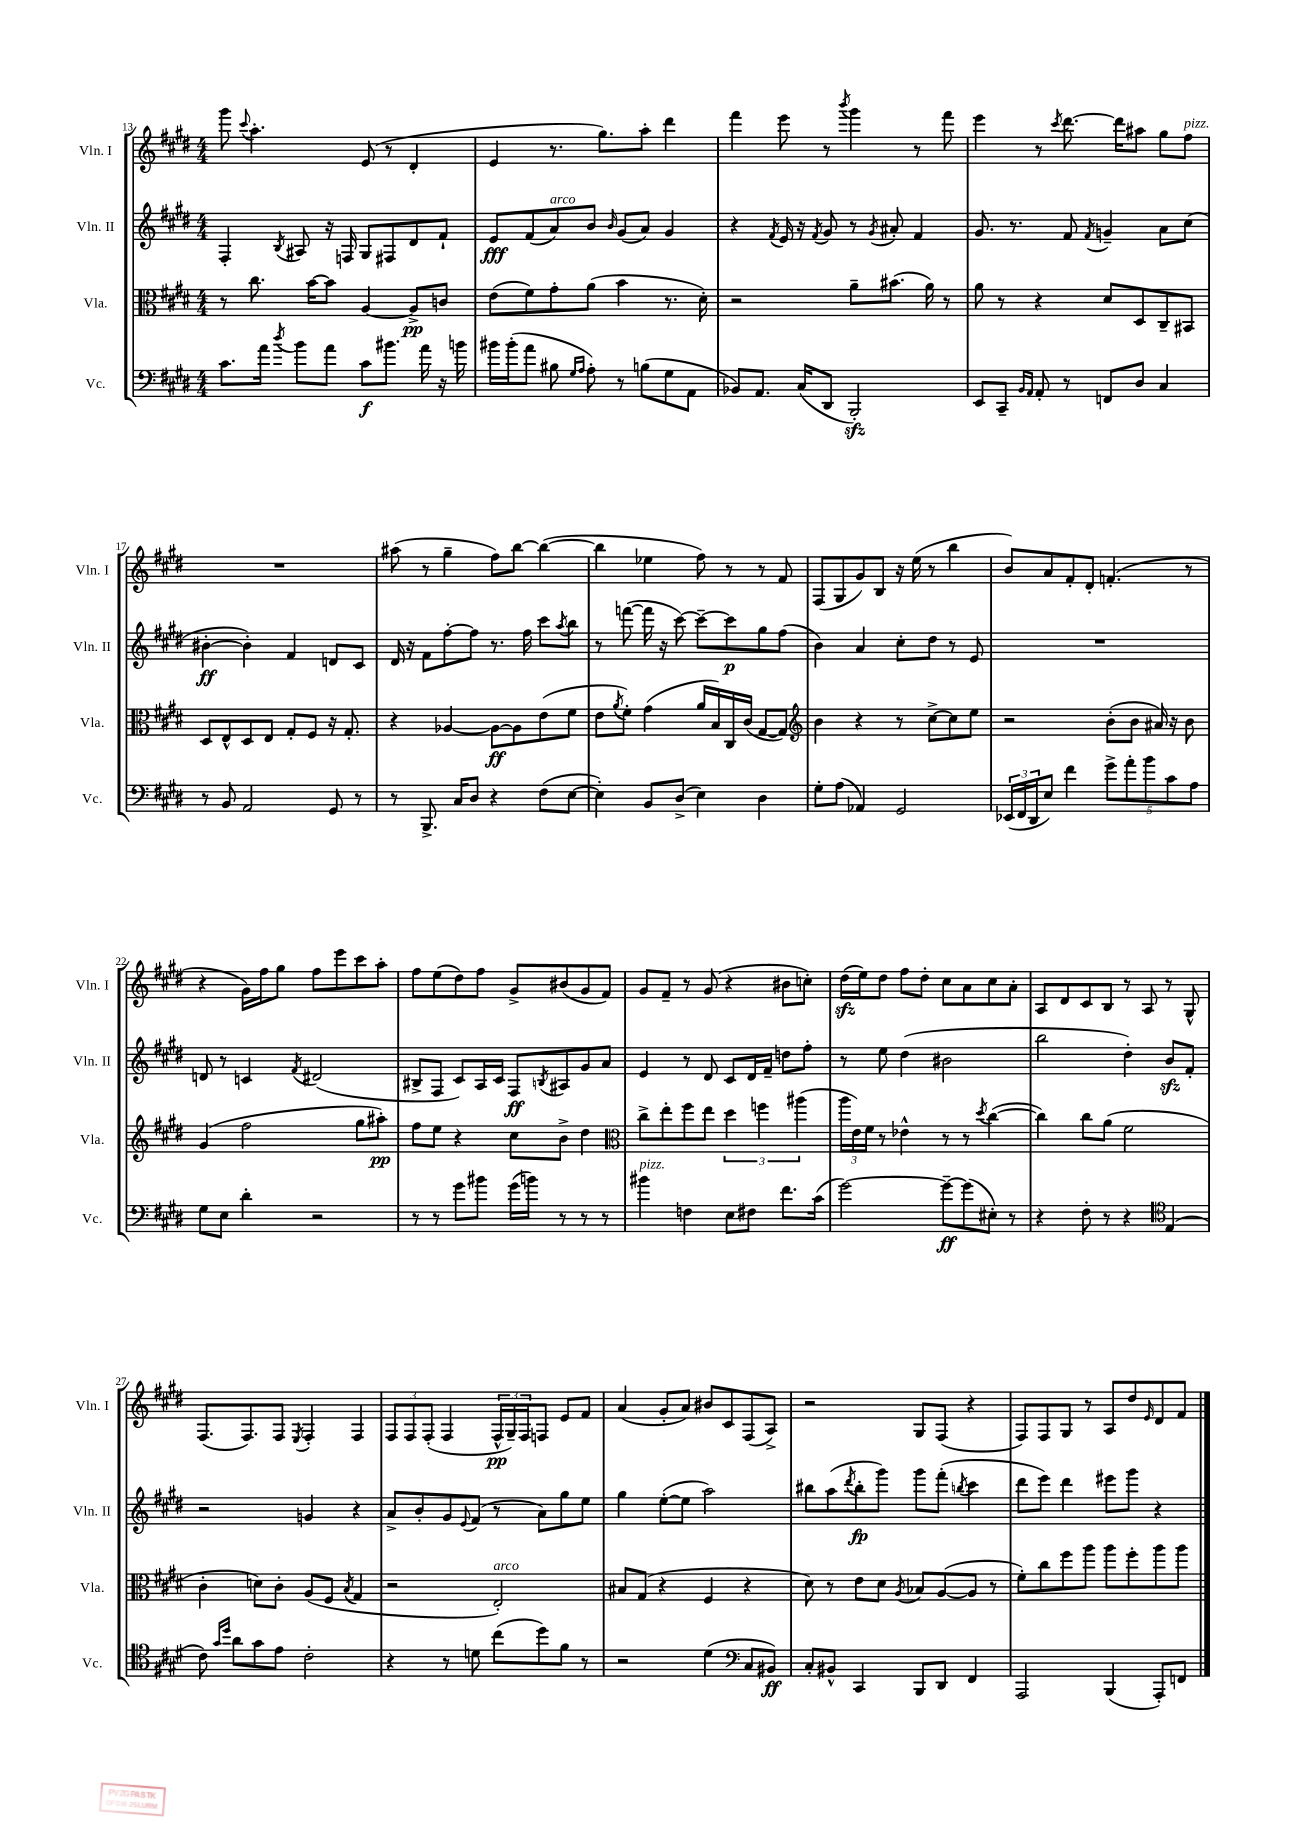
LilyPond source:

<<
\new StaffGroup <<
\new Staff = "s0" \with { instrumentName = "Vln. I" shortInstrumentName = "Vln. I" } {
    \clef treble \key e \major \numericTimeSignature \time 4/4
    gis'''8 \appoggiatura { cis'''8 } a''4.-. e'8( r8 dis'4-. |
    e'4 r8. gis''8.) a''8-. dis'''4 |
    fis'''4 e'''8 r8 \acciaccatura { b'''8 } gis'''4 r8 fis'''8 |
    e'''4 r8 \acciaccatura { cis'''8 } dis'''8.~ dis'''16 ais''8 gis''8 fis''8^\markup { \italic "pizz." } |
    R1 |
    ais''8( r8 gis''4-- fis''8) b''8~ b''4~( |
    b''4 ees''4 fis''8) r8 r8 fis'8 |
    fis8( gis8 gis'8) b8 r16 e''16( r8 b''4 |
    b'8) a'8 fis'8-. dis'8-. f'4.-.( r8 |
    r4 gis'16) fis''16 gis''8 fis''8 e'''8 cis'''8 a''8-. |
    fis''8 e''8( dis''8) fis''8 gis'8-> bis'8( gis'8 fis'8) |
    gis'8 fis'8-- r8 gis'8( r4 bis'8 c''8-.) |
    dis''16\sfz( e''16) dis''8 fis''8 dis''8-. cis''8 a'8 cis''8 a'8-. |
    a8 dis'8 cis'8 b8 r8 a8 r8 gis8-^ |
    fis8.( fis8.) fis8 \acciaccatura { e8 } fis4-. fis4 |
    \tuplet 3/2 { fis8 fis8 fis8-.( } fis4 \tuplet 3/2 { fis16-^\pp gis16--) fis16 } f8 e'8 fis'8 |
    a'4( gis'8-. a'8) bis'8 cis'8 fis8( a8->) |
    r2 gis8 fis8( r4 |
    fis8) fis8 gis8 r8 a8 dis''8 \grace { e'16 } dis'8 fis'8 \bar "|." |
}
\new Staff = "s1" \with { instrumentName = "Vln. II" shortInstrumentName = "Vln. II" } {
    \clef treble \key e \major \numericTimeSignature \time 4/4
    fis4-. \acciaccatura { b8 } ais8 r16 f16 gis8 fis8 dis'8 fis'8-! |
    e'8\fff fis'8( a'8^\markup { \italic "arco" }) b'8 \grace { b'16 } gis'8( a'8) gis'4 |
    r4 \acciaccatura { fis'8 } e'16 r16 \acciaccatura { fis'8 } gis'8 r8 \acciaccatura { gis'8 } ais'8-. fis'4 |
    gis'8. r8. fis'8 \acciaccatura { fis'8 } g'4-- a'8 cis''8( |
    bis'4~-.\ff bis'4-.) fis'4 d'8 cis'8 |
    dis'16 r16 fis'8 fis''8~-. fis''8 r8. fis''16 cis'''8 \acciaccatura { a''8 } b''8 |
    r8 f'''8~( f'''16 r16 cis'''8~) cis'''8~-- cis'''8\p gis''8 fis''8( |
    b'4) a'4 cis''8-. dis''8 r8 e'8 |
    R1 |
    d'8 r8 c'4 \acciaccatura { fis'8 } dis'2( |
    bis8-> fis8 cis'8) a16 cis'16 fis8\ff \acciaccatura { b8 } ais8 gis'8 a'8 |
    e'4 r8 dis'8 cis'8 dis'16 fis'16-- d''8 fis''8-. |
    r8 e''8 dis''4( bis'2 |
    b''2 dis''4-.) b'8\sfz fis'8-. |
    r2 g'4 r4 |
    a'8-> b'8-. gis'8 \appoggiatura { e'8 } fis'8( r8 a'8) gis''8 e''8 |
    gis''4 e''8~-.( e''8 a''2) |
    bis''8 a''8( \acciaccatura { dis'''8 } bis''8-.\fp gis'''8) gis'''8 fis'''8-.( \acciaccatura { b''8 } cis'''4 |
    dis'''8 e'''8) dis'''4 eis'''8 gis'''8 r4 \bar "|." |
}
\new Staff = "s2" \with { instrumentName = "Vla." shortInstrumentName = "Vla." } {
    \clef alto \key e \major \numericTimeSignature \time 4/4
    r8 cis''8. b'16~ b'8 a4~ a8->\pp c'8 |
    e'8( fis'8) gis'8-. a'8( b'4 r8. dis'16-.) |
    r2 a'8-- bis'8.( a'16) r8 |
    a'8 r8 r4 dis'8 dis8 cis8-- bis,8 |
    dis8 e8-^ dis8 e8 gis8-. fis8 r16 gis8.-. |
    r4 aes4~ aes8~\ff aes8 e'8( fis'8 |
    e'8 \acciaccatura { a'8 } fis'8-.) gis'4( a'16 b16) cis16 cis'16( gis8~ gis8) |
    \clef treble b'4 r4 r8 cis''8~-> cis''8 e''8 |
    r2 b'8-.( b'8 ais'16) r16 b'8 |
    gis'4( fis''2 gis''8 ais''8-.\pp) |
    fis''8 e''8 r4 cis''8 b'8-> dis''4 |
    \clef alto cis''8-> e''8-. fis''8 e''8 \tuplet 3/2 { dis''4 f''4 ais''4( } |
    \tuplet 3/2 { a''16 e'16) fis'16 } r8 ees'4-^ r8 r8 \acciaccatura { dis''8 } cis''4~( |
    cis''4) cis''8 a'8( fis'2 |
    cis'4-. d'8) cis'8-. a8( fis8 \acciaccatura { b8 } gis4 |
    r2 e2-.^\markup { \italic "arco" }) |
    bis8 gis8( r4 fis4 r4 |
    dis'8) r8 e'8 dis'8 \acciaccatura { a8 } bes8 a8~( a8 r8 |
    fis'8-.) cis''8 fis''8 a''8 a''8 fis''8-. a''8 a''8 \bar "|." |
}
\new Staff = "s3" \with { instrumentName = "Vc." shortInstrumentName = "Vc." } {
    \clef bass \key e \major \numericTimeSignature \time 4/4
    cis'8. a'16 \acciaccatura { dis''8 } b'8 a'8 cis'8\f bis'8. a'16 r16 b'16 |
    bis'16 bis'16-.( a'8 bis8 \grace { gis16 a16 } a8-.) r8 b8( gis8 a,8 |
    bes,8) a,8. cis16( dis,8 b,,2-.\sfz) |
    e,8 cis,8-- \grace { b,16 a,16 } a,8-. r8 f,8 dis8 cis4 |
    r8 b,8 a,2 gis,8 r8 |
    r8 b,,8.-> cis16 dis8 r4 fis8( e8~ |
    e4-.) b,8 dis8->( e4) dis4 |
    gis8-. a8( aes,4) gis,2 |
    \tuplet 3/2 { ees,16( fis,16 dis,16 } e8) fis'4 \tuplet 5/4 { gis'8-> a'8-. b'8 cis'8 a8 } |
    gis8 e8 dis'4-. r2 |
    r8 r8 gis'8 bis'8 gis'16( b'16) r8 r8 r8 |
    bis'4^\markup { \italic "pizz." } f4 e8 fis8 fis'8. cis'16( |
    gis'2~) gis'8~--\ff gis'8( eis8-.) r8 |
    r4 fis8-. r8 r4 \clef tenor e4( |
    cis'8) \grace { gis'16 dis''16 } a'8 gis'8 e'8 cis'2-. |
    r4 r8 d'8 cis''8( dis''8) fis'8 r8 |
    r2 dis'4( \clef bass cis8 bis,8\ff) |
    cis8-. bis,8-^ cis,4 b,,8 dis,8 fis,4 |
    a,,2 b,,4( a,,8-.) f,8 \bar "|." |
}
>>
>>
\layout { \context { \Score currentBarNumber = #13 } }
